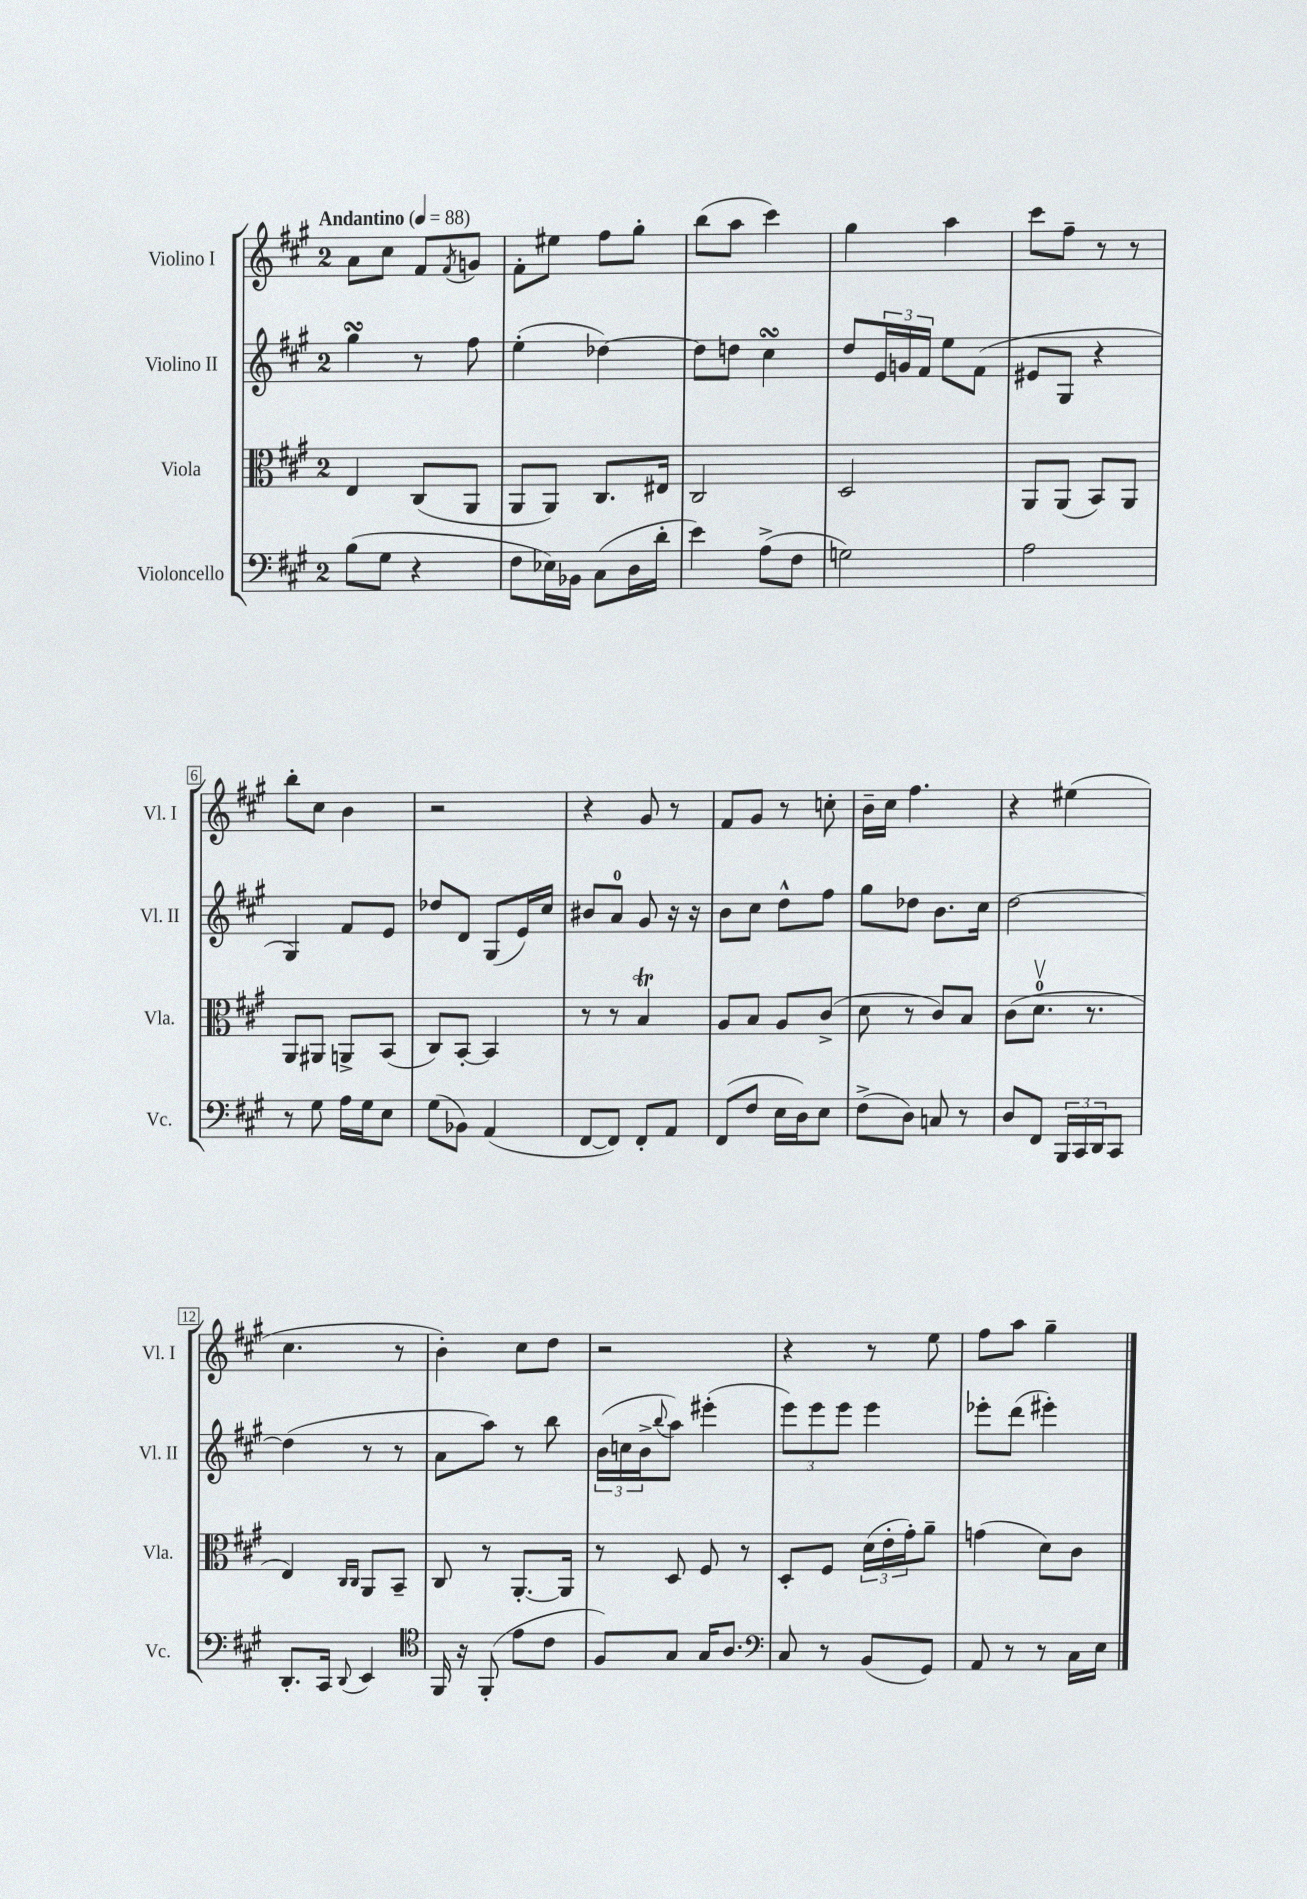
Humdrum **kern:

**kern	**kern	**kern	**kern
*staff4	*staff3	*staff2	*staff1
*clefF4	*clefC3	*clefG2	*clefG2
*k[f#c#g#]	*k[f#c#g#]	*k[f#c#g#]	*k[f#c#g#]
*M2/4	*M2/4	*M2/4	*M2/4
*MM88	*MM88	*MM88	*MM88
(8B	4E	4gg#	8a
8G#	.	.	8cc#
4r	(8C#	8r	8f#
.	.	.	8qf#
.	8AA	8ff#	8g
=	=	=	=
8F#	8AA	(4ee'	8f#'
16E-)	8AA)	.	8ee#
16BB-	.	.	.
(8C#	8.C#	[4dd-)	8ff#
16D	.	.	8gg#'
16d'	16E#	.	.
=	=	=	=
4e)	2C#	8dd-]	(8bb
.	.	8dd	8aa
(8A^	.	4cc#	4ccc#)
8F#	.	.	.
=	=	=	=
2G)	2D	8dd	4gg#
.	.	24e	.
.	.	24g	.
.	.	24f#	.
.	.	8ee	4aa
.	.	(8f#	.
=	=	=	=
2A	8AA	8e#	8ccc#
.	(8AA	8G#	8ff#~
.	8BB)	4r	8r
.	8AA	.	8r
=	=	=	=
8r	8AA	4G#)	8bb'
8G#	8AA#	.	8cc#
16A	8AA^	8f#	4b
16G#	.	.	.
8E	(8BB	8e	.
=	=	=	=
(8G#	8C#)	8dd-	2r
8BB-)	[8BB'	8d	.
(4AA	4BB]	(8G#	.
.	.	16e)	.
.	.	16cc#	.
=	=	=	=
[8FF#	8r	8b#	4r
8FF#])	8r	8a	.
8FF#'	4B	8g#	8g#
8AA	.	16r	8r
.	.	16r	.
=	=	=	=
(8FF#	8A	8b	8f#
8F#	8B	8cc#	8g#
16E	8A	8dd^^	8r
16D)	.	.	.
8E	(8c#^	8ff#	8cc'
=	=	=	=
(8F#^	8d	8gg#	16b~
.	.	.	16cc#
8D)	8r	8dd-	4.ff#
8C	8c#)	8.b	.
8r	8B	.	.
.	.	16cc#	.
=	=	=	=
8D	(8c#	[2dd	4r
8FF#	8.dv	.	.
24BBB	.	.	(4ee#
24CC#	.	.	.
.	8.r	.	.
24DD	.	.	.
8CC#	.	.	.
=	=	=	=
8.DD'	4E)	(4dd]	4.cc#
16CC#	.	.	.
.	16qqC#	.	.
8qqDD	16qqC#	.	.
4EE	8AA	8r	.
.	8BB~	8r	8r
=	=	=	=
*clefC4	*	*	*
16FF#	8C#	8a	4b')
16r	.	.	.
(8FF#'	8r	8aa)	.
8e	[8.AA'	8r	8cc#
8c#	.	8bb	8dd
.	16AA]	.	.
=	=	=	=
8F#)	8r	(24b	2r
.	.	24cc	.
.	.	24b^	.
.	.	8qqbb	.
8G#	8D	8aa)	.
16G#	8F#	(4eee#'	.
8.A	.	.	.
.	8r	.	.
=	=	=	=
*clefF4	*	*	*
8C#	8D'	12eee)	4r
.	.	12eee	.
8r	8F#	.	.
.	.	12eee	.
(8BB	(24d	4eee	8r
.	24e'	.	.
.	24g#')	.	.
8GG#)	8a~	.	8ee
=	=	=	=
8AA	(4g	8eee-'	8ff#
8r	.	(8ddd	8aa
8r	8d)	4eee#')	4gg#~
16C#	8c#	.	.
16E	.	.	.
==	==	==	==
*-	*-	*-	*-
